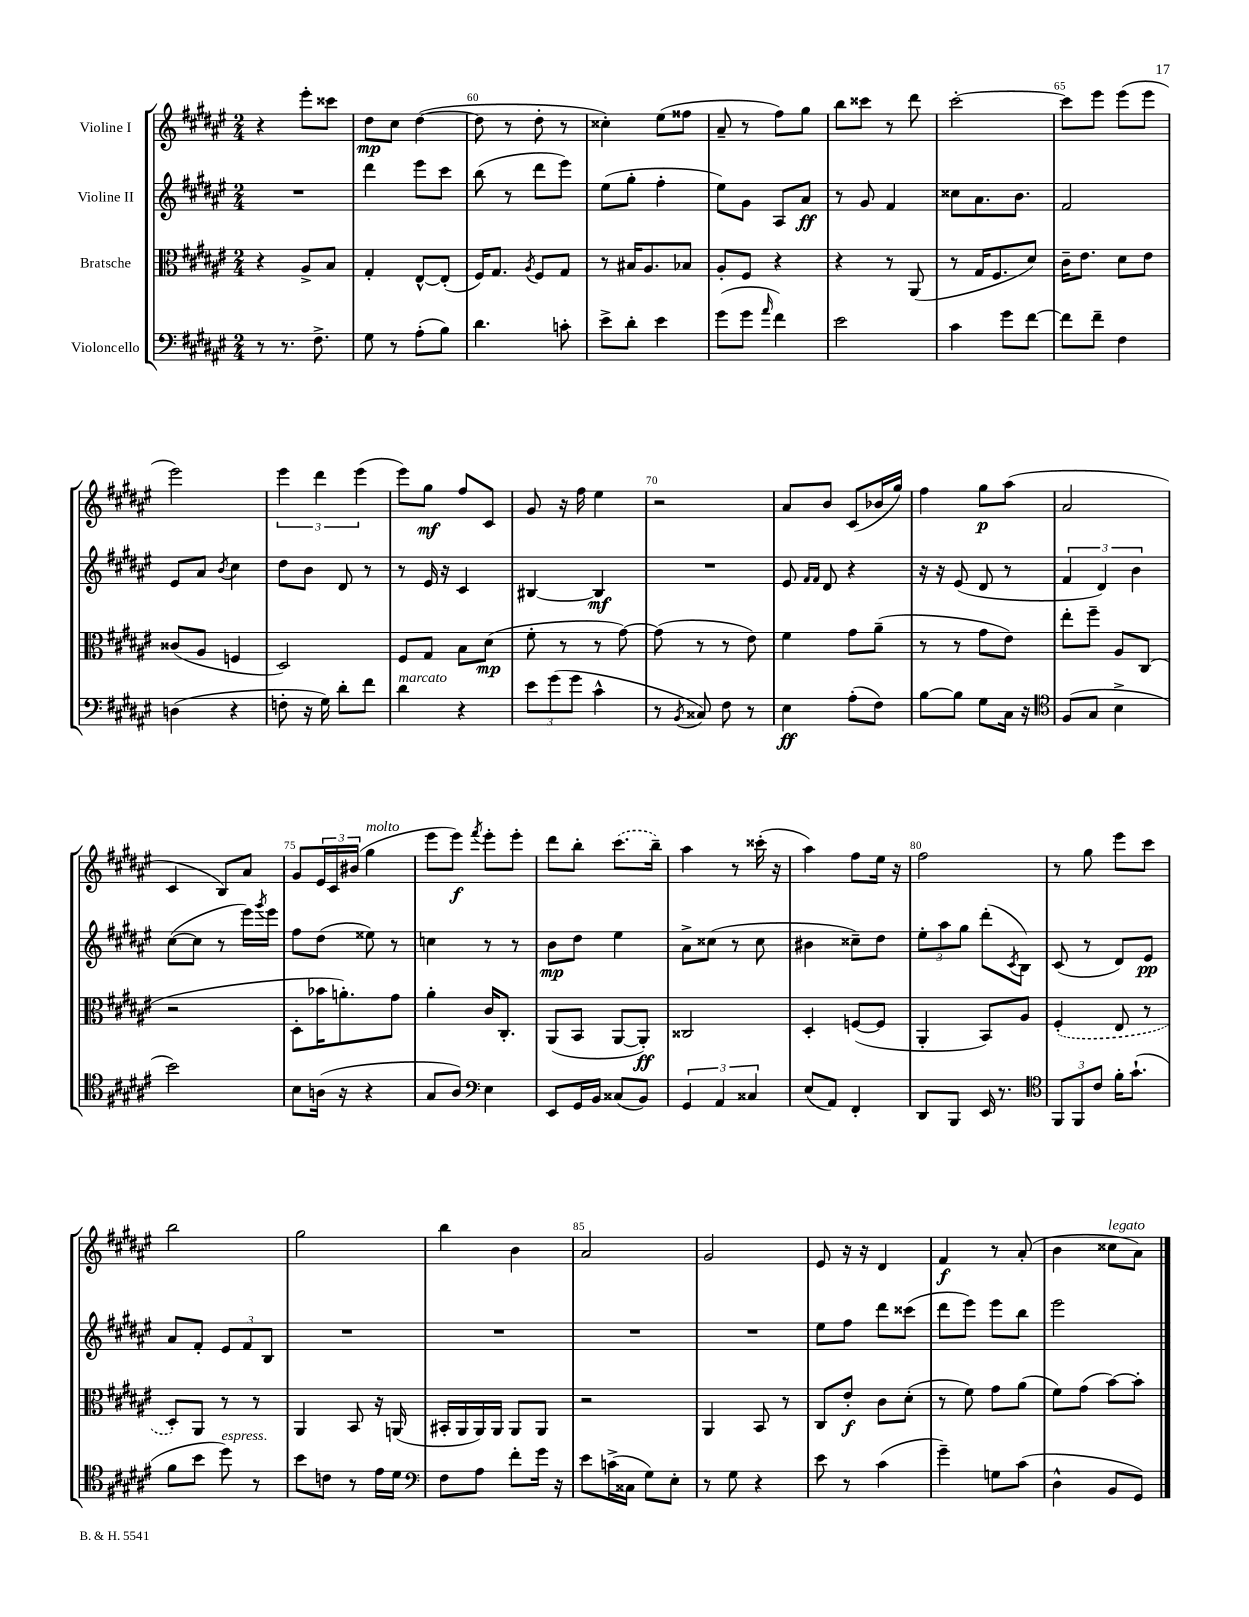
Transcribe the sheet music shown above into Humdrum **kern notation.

**kern	**kern	**kern	**kern
*staff4	*staff3	*staff2	*staff1
*clefF4	*clefC3	*clefG2	*clefG2
*k[f#c#g#d#a#e#]	*k[f#c#g#d#a#e#]	*k[f#c#g#d#a#e#]	*k[f#c#g#d#a#e#]
*M2/4	*M2/4	*M2/4	*M2/4
8r	4r	2r	4r
8.r	.	.	.
.	8A#^/L	.	8eee#'\L
8.F#^\	.	.	.
.	8B/J	.	8ccc##\J
=	=	=	=
8G#\	4G#'/	4ddd#\	8dd#\L
8r	.	.	8cc#\J
(8A#'\L	[8E#^^/L	8eee#\L	([4dd#\
8B\J)	(8E#'/]J	8ccc#\J	.
=	=	=	=
4.d#\	16F#/LK)	(8bb\	8dd#\]
.	8.G#/J	.	.
.	.	8r	8r
.	8qA#/	.	.
.	8F#/L	8ddd#\L	8dd#'\
8c'\	8G#/J	8eee#\J)	8r
=	=	=	=
8e#^\L	8r	(8ee#\L	4cc##'\)
8d#'\J	16B#/LK	8gg#'\J	.
.	8.A#/	.	.
4e#\	.	4ff#'\	(8ee#\L
.	8B-/J	.	8ff##\J
=	=	=	=
(8g#\L	8A#'/L	8ee#\L)	8a#~/
8g#\J	8F#/J	8g#\J	8r
16qqa#/	.	.	.
4f#\)	4r	8A#/L	8ff#\L)
.	.	8a#/J	8gg#\J
=	=	=	=
2e#\	4r	8r	8bb\L
.	.	8g#/	8ccc##\J
.	8r	4f#/	8r
.	(8AA#/	.	8ddd#\
=	=	=	=
4c#\	8r	8cc##\L	[2ccc#'\
.	16G#/LK	8.a#\	.
.	8.F#/	.	.
8g#\L	.	.	.
.	.	8.b\J	.
[8f#\J	8d#/J)	.	.
=	=	=	=
8f#\]L	16c#~\LK	2f#/	8ccc#\]L
.	8.e#\J	.	.
8f#~\J	.	.	8eee#\J
4F#\	8d#\L	.	(8eee#\L
.	8e#\J	.	8eee#\J
=	=	=	=
(4D\	(8c##/L	8e#/L	2eee#\)
.	8A#/J	8a#/J	.
.	.	8qb/	.
4r	4F/	4cc#\	.
=	=	=	=
8F'\	2D#/)	8dd#\L	6eee#\
16r	.	8b\J	.
.	.	.	6ddd#\
16G#\)	.	.	.
8d#'\L	.	8d#/	.
.	.	.	(6eee#\
8f#\J	.	8r	.
=	=	=	=
4d#\	8F#/L	8r	8eee#\L)
.	8G#/J	16e#/	8gg#\J
.	.	16r	.
4r	8B\L	4c#/	8ff#/L
.	(8d#\J	.	8c#/J
=	=	=	=
12e#\L	8f#'\	[4B#/	8g#/
(12g#\	.	.	.
.	8r	.	16r
12g#\J	.	.	.
.	.	.	16ff#\
4c#^^\	8r	4B#/]	4ee#\
.	[8g#\)	.	.
=	=	=	=
8r	(8g#\]	2r	2r
8qBB/	.	.	.
8C##/)	8r	.	.
8F#\	8r	.	.
8r	8e#\)	.	.
=	=	=	=
4E#\	4f#\	8e#/	8a#/L
.	.	16qqf#/LL	.
.	.	16qqf#/JJ	.
.	.	8d#/	8b/J
(8A#'\L	8g#\L	4r	(8c#/L
8F#\J)	(8a#~\J	.	16b-/L
.	.	.	16gg#/JJ)
=	=	=	=
[8B\L	8r	16r	4ff#\
.	.	16r	.
8B\]J	8r	(8e#/	.
8G#\L	8g#\L	8d#/	8gg#\L
16C#\Jk	8e#\J)	8r	(8aa#\J
16r	.	.	.
=	=	=	=
*clefC4	*	*	*
(8F#/L	8ee#'\L	6f#/	2a#/
8G#/J	8ff#~\J	.	.
.	.	6d#/)	.
4B^\	8A#/L	.	.
.	.	6b\	.
.	(8C#/J	.	.
=	=	=	=
2b\)	2r	([8cc#\L	4c#/
.	.	8cc#\]J	.
.	.	8r	8B/L)
.	.	16eee#\LL)	8a#/J
.	.	8qggg#/	.
.	.	16eee#\JJ	.
=	=	=	=
8B\L	8D#'\L	8ff#\L	8g#/L
(16A\Jk	16b-\K	(8dd#\J	24e#/L
.	.	.	24c#/
16r	8.a'\)	.	.
.	.	.	(24b#/JJ
4r	.	8ee##\)	4gg#\
.	8g#\J	8r	.
=	=	=	=
8G#/L	4a#'\	4cc\	8eee#\L
8A#/J)	.	.	8eee#\J)
*clefF4	*	*	*
.	.	.	8qfff#/
4E#\	16c#/LK	8r	8eee#'\L
.	8.C#'/J	.	.
.	.	8r	8eee#'\J
=	=	=	=
8EE#/L	(8AA#/L	8b\L	8ddd#\L
16GG#/L	8BB/J	8dd#\J	8bb'\J
16BB/JJ	.	.	.
(8C##/L	[8AA#/L	4ee#\	(8.ccc#\L
8BB/J)	8AA#'/]J)	.	.
.	.	.	16bb~\Jk)
=	=	=	=
6GG#/	2C##/	8a#^\L	4aa#\
.	.	(8cc##\J	.
6AA#/	.	.	.
.	.	8r	8r
6C##/	.	.	.
.	.	8cc##\	(16ccc##'\
.	.	.	16r
=	=	=	=
(8E#/L	4D#'/	4b#\	4aa#\)
8AA#/J)	.	.	.
4FF#'/	([8F/L	8cc##~\L)	8ff#\L
.	8F/]J	8dd#\J	16ee#\Jk
.	.	.	16r
=	=	=	=
8DD#/L	4AA#'/	12ee#'\L	2ff#\
.	.	12aa#\	.
8BBB/J	.	.	.
.	.	12gg#\J	.
16EE#/	8BB/L)	(8ddd#'\L	.
8.r	.	.	.
.	.	8qc#/	.
.	8A#/J	8B\J)	.
=	=	=	=
*clefC4	*	*	*
12FF#/L	(4F#'/	(8c#/	8r
12FF#/	.	.	.
.	.	8r	8gg#\
12c#/J	.	.	.
16f#'\LK	8E#/	8d#/L)	8eee#\L
(8.g#`\J	.	.	.
.	8r	8e#/J	8ccc#\J
=	=	=	=
8f#\L	8D#'/L)	8a#/L	2bb\
8b\J	8AA#/J	8f#'/J	.
8dd#\)	8r	12e#/L	.
.	.	12f#/	.
8r	8r	.	.
.	.	12B/J	.
=	=	=	=
8b\L	4AA#/	2r	2gg#\
8c\J	.	.	.
8r	8BB/	.	.
16e#\LL	16r	.	.
16d#\JJ	(16AA/	.	.
=	=	=	=
*clefF4	*	*	*
8F#\L	16BB#'/LL	2r	4bb\
.	16AA#/	.	.
8A#\J	16AA#/)	.	.
.	16AA#/JJ	.	.
8f#'\L	8AA#/L	.	4b\
16g#\Jk	8AA#/J	.	.
16r	.	.	.
=	=	=	=
8e#\L	2r	2r	2a#/
(16c^\L	.	.	.
16C##\JJ	.	.	.
8G#\L)	.	.	.
8E#'\J	.	.	.
=	=	=	=
8r	4AA#/	2r	2g#/
8G#\	.	.	.
4r	8BB/	.	.
.	8r	.	.
=	=	=	=
8e#\	8C#/L	8ee#\L	8e#/
8r	8e#'/J	8ff#\J	16r
.	.	.	16r
(4c#\	8c#\L	8ddd#\L	4d#/
.	(8d#'\J	(8ccc##\J	.
=	=	=	=
4g#~\)	8r	8ddd#\L	4f#/
.	8f#\)	8eee#\J)	.
8G\L	8g#\L	8eee#\L	8r
(8c#\J	(8a#\J	8bb\J	(8a#'/
=	=	=	=
4D#^^\	8f#\L)	2eee#\	4b\
.	(8g#\J	.	.
8BB/L	[8b\L)	.	8cc##\L
8GG#/J)	8b'\]J	.	8a#\J)
==	==	==	==
*-	*-	*-	*-
